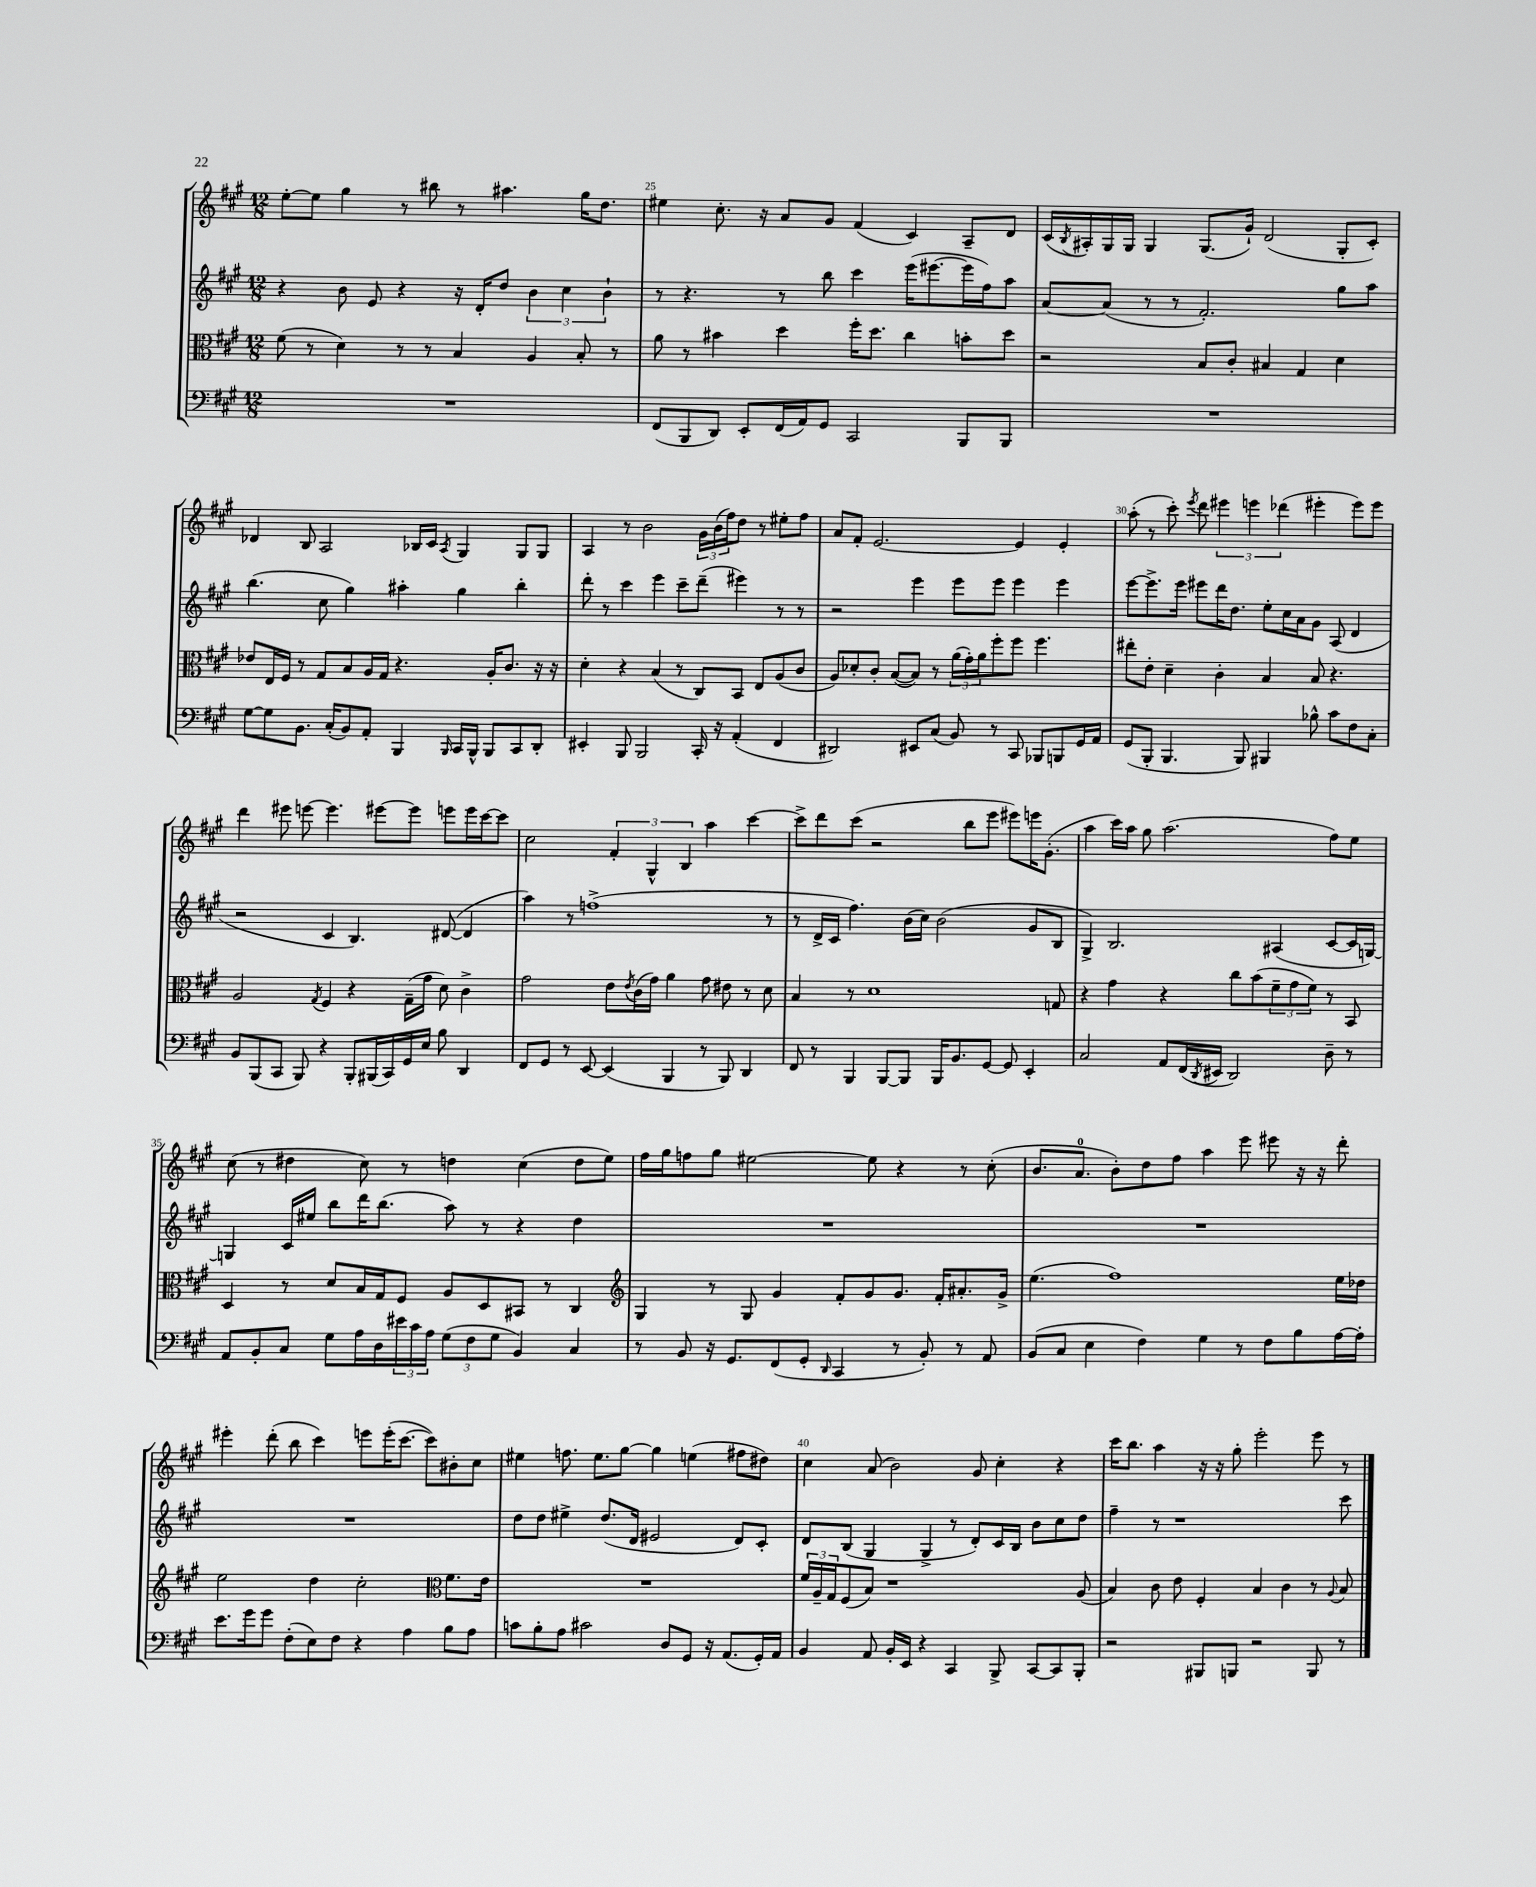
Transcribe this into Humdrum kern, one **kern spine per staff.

**kern	**kern	**kern	**kern
*staff4	*staff3	*staff2	*staff1
*clefF4	*clefC3	*clefG2	*clefG2
*k[f#c#g#]	*k[f#c#g#]	*k[f#c#g#]	*k[f#c#g#]
*M12/8	*M12/8	*M12/8	*M12/8
1.r	(8f#	4r	[8ee'
.	8r	.	8ee]
.	4d)	8b	4gg#
.	.	8e	.
.	8r	4r	8r
.	8r	.	8bb#
.	4B	16r	8r
.	.	16d'	.
.	.	8dd	4.aa#
.	4A	6b	.
.	.	6cc#	.
.	8B'	.	16gg#
.	.	.	8.dd
.	.	6b`	.
.	8r	.	.
=	=	=	=
(8FF#	8a	8r	4ee#
8BBB	8r	4.r	.
8DD)	4b#	.	8.cc#'
8EE'	.	.	.
.	.	.	16r
(16FF#	4dd	8r	8a
16AA)	.	.	.
8GG#	.	8bb	8g#
2CC#	16ff#'	4ccc#	(4f#
.	8.dd	.	.
.	4cc#	(16eee	4c#)
.	.	[8.eee#	.
8BBB	8b'	16eee#]	8A~
.	.	16ff#)	.
8BBB	8dd	8aa	8d
=	=	=	=
1.r	2r	[8a	(16c#
.	.	.	8qB
.	.	.	16A#')
.	.	(8a]	16G#
.	.	.	16G#
.	.	8r	4G#
.	.	8r	.
.	8B	2.f#')	(8.G#
.	8c#'	.	.
.	.	.	16g#`)
.	4B#	.	(2d
.	4G#	.	.
.	4d	8gg#	8G#'
.	.	8aa	8c#')
=	=	=	=
[8G#	8e-	(4.bb	4d-
8G#]	16E	.	.
.	16F#	.	.
8.BB	8r	.	8B
.	8G#	8cc#	2A
(16C#'	.	.	.
8BB)	8B	4gg#)	.
8AA'	16A	.	.
.	16G#	.	.
4BBB	4.r	4aa#'	.
.	.	.	16B-
.	.	.	16c#
16qqBBB	.	.	8qA
16CC#	.	4gg#	4G#
16BBB^^	.	.	.
8BBB	16A'	.	.
.	8.c#	.	.
8CC#	.	4bb'	8G#
8DD'	16r	.	8G#
.	16r	.	.
=	=	=	=
4EE#'	4d'	8ddd'	4A
.	.	8r	.
8BBB	4r	4ccc#	8r
2BBB	.	.	2b
.	(4B	4eee	.
.	8r	8ccc#~	.
16CC#'	8C#)	(8ddd~	24g#
.	.	.	(24b
16r	.	.	.
.	.	.	24ff#)
(4AA'	8BB	4eee#)	8dd
.	8E	.	8r
4FF#	(8A	8r	8ee#'
.	8c#	8r	8ff#
=	=	=	=
2DD#)	8A)	2r	8a
.	8d-'	.	8f#'
.	8c#'	.	[2.e
.	([8B	.	.
8EE#	8B])	4eee	.
(8C#	8r	.	.
8BB)	(24a	8eee	.
.	24g#')	.	.
.	24a	.	.
8r	8ff#'	8eee	.
8CC#	8ff#	4eee	4e]
8BBB-	4.ff#	.	.
8BBB	.	4eee	4e'
16GG#	.	.	.
16AA	.	.	.
=	=	=	=
(8GG#	8ee#'	[8eee	(8aa'
8BBB'	8e'	8.eee^]	8r
4.BBB	4d~	.	8ccc#')
.	.	16eee	.
.	.	.	8qeee
.	.	8eee#	8ddd
.	4c#'	16ddd	6eee#
.	.	8.dd	.
8BBB)	.	.	.
.	.	.	6eee
4BBB#	4B	8ee'	.
.	.	.	(6ddd-
.	.	16cc#	.
.	.	16a	.
8B-^^	8B	8g#	4eee#'
8c#	4.r	(8A	.
8F#	.	4d	8eee#)
8C#'	.	.	8eee#
=	=	=	=
8BB	2A	2r	4ddd
(8BBB	.	.	.
8CC#	.	.	8eee#
8BBB)	.	.	[8eee
.	8qG#	.	.
4r	4F#	4c#	4.eee]
8BBB'	4r	4.B)	.
(16BBB#	.	.	[8eee#
16CC#)	.	.	.
16GG#	(16G#~	.	8eee#]
16E	16g#	.	.
8B	8d)	([8d#	8eee
4DD	4c#^	4d#]	16eee
.	.	.	[16ccc#
.	.	.	8ccc#]
=	=	=	=
8FF#	2g#	4aa)	2cc#
8GG#	.	.	.
8r	.	8r	.
[8EE	.	(1ff^	.
(4EE]	8e	.	6f#'
.	8qe	.	.
.	(16c#	.	.
.	.	.	6G#^^
.	16g#)	.	.
4BBB	4a	.	.
.	.	.	6B
8r	8g#	.	4aa
8BBB)	8e#	.	.
4DD	8r	.	[4ccc#
.	8d	8r	.
=	=	=	=
8FF#	4B	8r	8ccc#^]
8r	.	16d^	8ddd
.	.	16c#	.
4BBB	8r	4.ff#)	(8ccc#
.	1d	.	2r
[8BBB	.	.	.
8BBB]	.	(16b	.
.	.	16cc#)	.
16BBB	.	(2b	.
8.BB	.	.	.
.	.	.	8bb
[8GG#	.	.	8eee
8GG#]	.	.	8eee#)
4EE'	.	8g#	16eee
.	.	.	(8.g#'
.	8G	8B	.
=	=	=	=
2C#	4r	4G#^)	4aa
.	4g#	2.B	16ccc#)
.	.	.	16aa
.	.	.	8gg#
8AA	4r	.	(2.aa
(16FF#	.	.	.
8qDD	.	.	.
16EE#	.	.	.
2DD)	8cc#	.	.
.	(8b	.	.
.	12f#~	(4A#	.
.	12g#	.	.
.	12f#)	.	.
8D~	8r	[8c#	8ff#)
8r	8BB	16c#]	8ee
.	.	[16G)	.
=	=	=	=
8AA	4D	4G]	(8cc#
8BB'	.	.	8r
8C#	8r	16c#	4dd#
.	.	16ee#	.
8G#	8d	8bb	.
16A	16B	16ddd	8cc#)
16D	16G#	(8.bb	.
24e#	8F#	.	8r
24c#	.	.	.
24A	.	.	.
(12G#	8A	8aa)	4dd
12F#	.	.	.
.	8D	8r	.
12G#	.	.	.
4BB)	8BB#	4r	(4cc#
.	8r	.	.
4C#	4C#	4dd	8dd
.	.	.	8ee)
=	=	=	=
*	*clefG2	*	*
8r	4G#	1.r	16ff#
.	.	.	16gg#
8BB	.	.	8ff
16r	8r	.	8gg#
8.GG#	.	.	.
.	8G#	.	[2ee#
(8FF#	4g#	.	.
8GG#'	.	.	.
16qqDD	.	.	.
4CC#	8f#'	.	.
.	8g#	.	8ee#]
8r	8.g#	.	4r
8BB')	.	.	.
.	16f#'	.	.
8r	8.a#'	.	8r
8AA	.	.	(8cc#'
.	16g#^	.	.
=	=	=	=
(8BB	(4.ee	1.r	8.b
8C#	.	.	.
.	.	.	8.a
4E	.	.	.
.	1ff#)	.	8b')
4F#)	.	.	8dd
.	.	.	8ff#
4G#	.	.	4aa
8r	.	.	8eee
8F#	.	.	8eee#
8B	.	.	16r
.	.	.	16r
[16A	16ee	.	8ddd'
16A']	16dd-	.	.
=	=	=	=
8.e	2ee	1.r	4eee#'
16g#	.	.	.
8g#	.	.	(8ddd'
(8F#'	.	.	8bb
8E)	4dd	.	4ccc#)
8F#	.	.	.
4r	2cc#'	.	8eee
.	.	.	(16eee'
.	.	.	[8.ccc#
4A	.	.	.
.	.	.	8ccc#])
*	*clefC3	*	*
8B	8.f#	.	8b#'
8A	.	.	8cc#
.	16e	.	.
=	=	=	=
8c	1.r	8dd	4ee#
8B'	.	8dd	.
8A	.	4ee#^	8.ff
2c#	.	.	.
.	.	.	8.ee#
.	.	(8.dd	.
.	.	.	[8gg#
.	.	16d	.
.	.	2e#	4gg#]
8D	.	.	.
8GG#	.	.	(4ee
16r	.	.	.
(8.AA	.	.	.
.	.	8d)	8ff#
16GG#')	.	8c#'	8dd#)
16AA	.	.	.
=	=	=	=
4BB	24f#	8d	4cc#
.	24A~	.	.
.	24G#	.	.
.	(8F#	(8B	.
8AA	8B)	4G#	(8a
16BB'	1r	.	2b)
16EE	.	.	.
4r	.	4G#^	.
4CC#	.	8r	.
.	.	8d')	8g#
8BBB^	.	16c#	4cc#'
.	.	16B	.
[8CC#	.	8b	.
8CC#]	.	8cc#	4r
8BBB'	(8A	8dd	.
=	=	=	=
2r	4B)	4ff#~	16ccc#
.	.	.	8.bb
.	8c#	8r	4aa
.	8e	1r	.
8BBB#	4F#'	.	16r
.	.	.	16r
8BBB	.	.	8gg#'
2r	4B	.	2eee'
.	4c#	.	.
8BBB	8r	.	8eee
.	8qqA	.	.
8r	8B	8ccc#	8r
==	==	==	==
*-	*-	*-	*-
